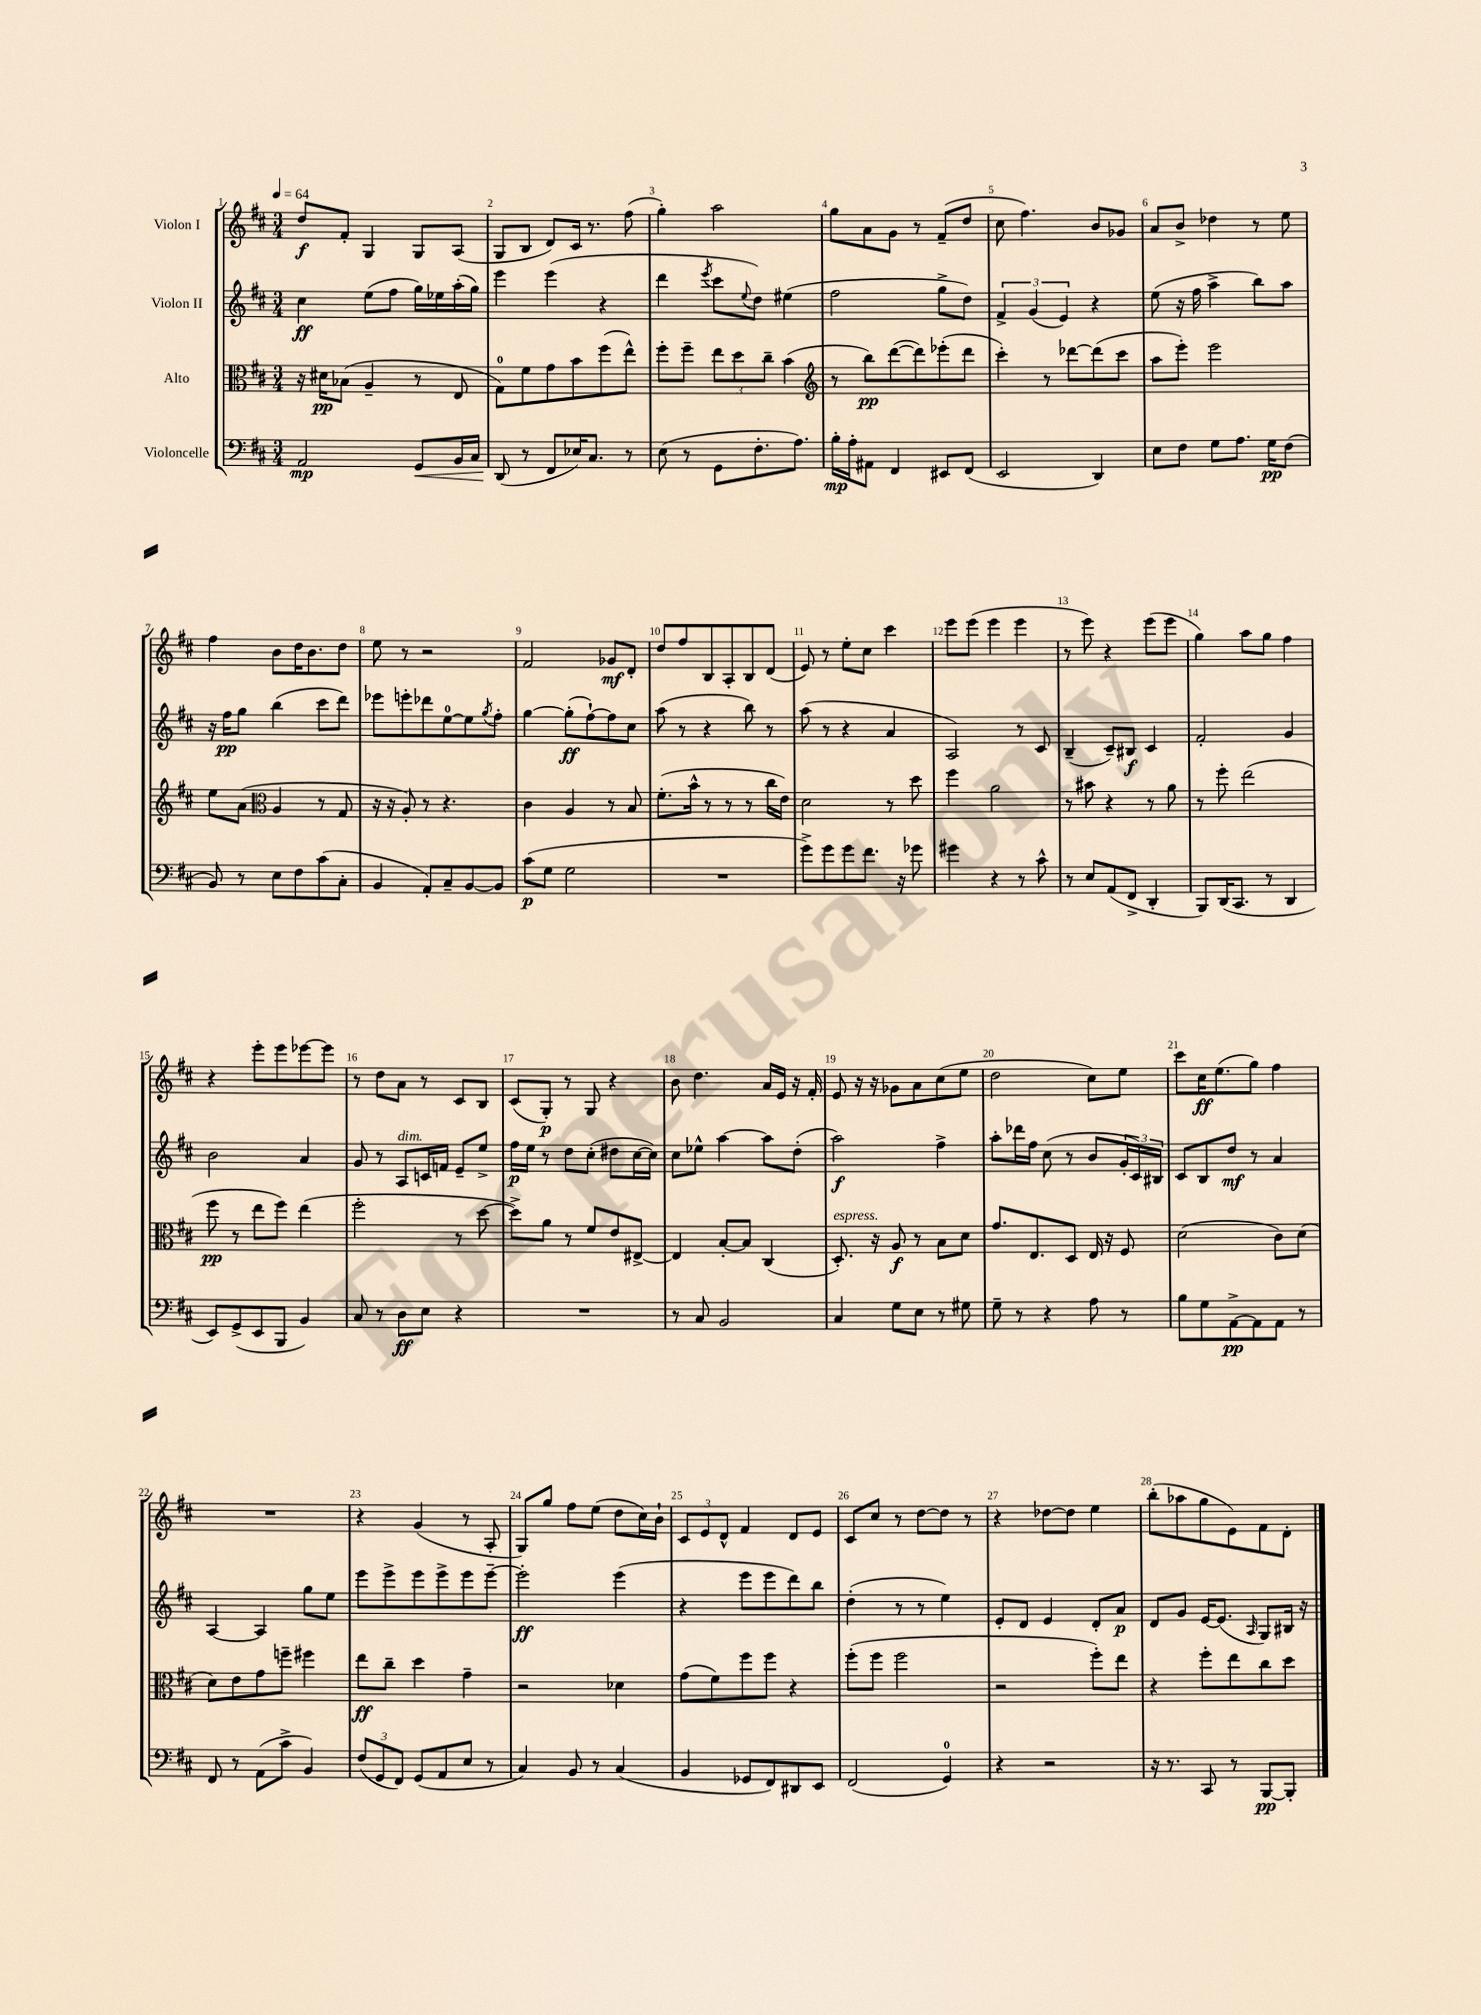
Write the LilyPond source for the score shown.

<<
\new StaffGroup <<
\new Staff = "s0" \with { instrumentName = "Violon I" } {
    \clef treble \key d \major \numericTimeSignature \time 3/4 \tempo 4 = 64
    d''8\f fis'8-. g4 g8 a8( |
    g8 b8 d'8) cis'16 r8. fis''8( |
    g''4-.) a''2 |
    g''8 a'8 g'8 r8 fis'8--( d''8 |
    cis''8 fis''4.) b'8 ges'8 |
    a'8 b'8-> des''4 r8 e''8 |
    fis''4 b'8 d''16 b'8. d''8 |
    e''8 r8 r2 |
    fis'2 ges'8\mf d'8-. |
    d''8 fis''8 b8 a8-. b8 d'8( |
    e'8) r8 e''8-. cis''8 cis'''4 |
    e'''8 e'''8( e'''4 e'''4 |
    r8 e'''8) r4 e'''8( e'''8 |
    g''4) a''8 g''8 fis''4 |
    r4 e'''8-. e'''8 ees'''8~ ees'''8 |
    r8 d''8 a'8 r8 cis'8 b8 |
    cis'8( g8-.\p) r8 g8 r4 |
    b'8 d''4. a'16 e'16 r16 fis'16-. |
    e'8 r16 r16 ges'8 a'8 cis''8( e''8 |
    d''2 cis''8) e''8 |
    cis'''8 cis''16\ff e''8.( g''8) fis''4 |
    R2. |
    r4 g'4( r8 a8-. |
    g8) g''8 fis''8 e''8( d''8 cis''16) b'16-! |
    \tuplet 3/2 { cis'8 e'8 d'8-^ } fis'4 d'8 e'8 |
    cis'8 cis''8 r8 d''8~ d''8 r8 |
    r4 des''8~ des''8 e''4 |
    b''8-.( aes''8 g''8 e'8) fis'8 d'8-. \bar "|." |
}
\new Staff = "s1" \with { instrumentName = "Violon II" } {
    \clef treble \key d \major \numericTimeSignature \time 3/4
    cis''4\ff e''8( fis''8 g''16) ees''16 a''16-.( g''16) |
    e'''4 e'''4( r4 |
    d'''4 \acciaccatura { e'''8 } cis'''8 \appoggiatura { e''8 } d''8) eis''4( |
    fis''2 g''8-> d''8) |
    \tuplet 3/2 { fis'4-> g'4( e'4) } r4 |
    e''8( r16 fis''16 a''4-> b''8) a''8 |
    r16 fis''16\pp g''8 b''4( cis'''8 d'''8) |
    ees'''8 e'''8-. des'''8 e''8-0~ e''8 \acciaccatura { g''8 } fis''8-. |
    g''4~ g''8-.\ff( fis''8~-!) fis''8 cis''8 |
    a''8( r8 r4 b''8) r8 |
    a''8( r8 r4 a'4 |
    a2) r8 cis'8 |
    b4--( cis'8--) bis8\f cis'4 |
    fis'2-. g'4 |
    b'2 a'4 |
    g'8 r8 a8^\markup { \italic "dim." } c'16 f'16 e'8-- e''8-> |
    fis''16\p e''16 r8 d''8 cis''8-.( dis''8 cis''16~ cis''16) |
    cis''8 ees''8-^ a''4~ a''8 d''8-.( |
    a''2\f) fis''4-> |
    a''8-. des'''16 fis''16 cis''8( r8 b'8 \tuplet 3/2 { g'16-. cis'16) bis16 } |
    cis'8 b8 d''8\mf r8 a'4 |
    a4~ a4 g''8 e''8 |
    e'''8 e'''8-> e'''8 e'''8-> e'''8 e'''8~-- |
    e'''2-.\ff e'''4( |
    r4 e'''8 e'''8 d'''8) b''8 |
    d''4-.( r8 r8 e''4) |
    e'8-. d'8 e'4 d'8-. a'8\p |
    d'8 g'8 e'16~ e'8.( \grace { a16 } g8) bis16 r16 \bar "|." |
}
\new Staff = "s2" \with { instrumentName = "Alto" } {
    \clef alto \key d \major \numericTimeSignature \time 3/4
    r16 dis'16\pp bes8( a4-- r8 e8 |
    g8-0) fis'8 g'8 b'8 fis''8( e''8-^) |
    fis''8-. fis''8-- \tuplet 3/2 { e''8 d''8 cis''8-- } b'4( |
    \clef treble r8 b''8\pp) d'''8~( d'''8) ees'''8-.( d'''8 |
    cis'''4-.) r8 des'''8~ des'''8( cis'''8 |
    a''8 e'''8-.) e'''2 |
    e''8 a'8( \clef alto a4 r8 g8 |
    r16 r16 a8-.) r8 r4. |
    cis'4 a4 r8 b8 |
    fis'8.-.( b'16-^ r8 r8 r8 cis''16 e'16) |
    d'2 r8 d''8 |
    fis''4 a'2 |
    r8 bis'8 r4 r8 a'8 |
    r8 fis''8-. e''2( |
    fis''8\pp r8 e''8 fis''8) e''4( |
    fis''2-. r8 d''8~ |
    d''8->) a'8 r8 fis'8 e'8 eis8~-> |
    eis4 b8~-. b8 cis4( |
    d8.-.^\markup { \italic "espress." }) r16 a8\f r8 b8 d'8 |
    g'8. e8. d8 e16 r16 fis8 |
    d'2( cis'8) d'8( |
    d'8) e'8 g'8 f''8-- fis''4 |
    e''8\ff cis''8-- d''4 g'4-- |
    r2 des'4 |
    g'8( fis'8) fis''8 fis''8 r4 |
    fis''8-.( fis''8 fis''2 |
    r2 fis''8-.) e''8 |
    r4 fis''8-. e''8 cis''8 d''8 \bar "|." |
}
\new Staff = "s3" \with { instrumentName = "Violoncelle" } {
    \clef bass \key d \major \numericTimeSignature \time 3/4
    a,2\mp g,8\< b,16 cis16 |
    d,8\!( r8 fis,8 ees16) cis8. r8 |
    e8( r8 g,8 fis8.-. a8.) |
    b16-.\mp a16-. ais,8 fis,4 eis,8 fis,8( |
    e,2 d,4) |
    e8 fis8 g8 a8. g16\pp fis8( |
    b,8) r8 e8 fis8 cis'8( cis8-. |
    b,4 a,8-.) cis8-- b,8~ b,8 |
    cis'8\p( g8 g2 |
    R2. |
    g'8->) g'8 g'8 fis'8. r16 ges'8 |
    gis'4 r4 r8 cis'8-^ |
    r8 e8 a,8( fis,8-> d,4-. |
    b,,8) d,16( cis,8. r8 d,4 |
    e,8) g,8->( e,8 b,,8 b,4) |
    cis8 r8 d8\ff e8 r4 |
    R2. |
    r8 cis8 b,2 |
    cis4 g8 e8 r8 gis8 |
    g8-- r8 r4 a8 r8 |
    b8 g8 a,8~->\pp a,8 a,8 r8 |
    fis,8 r8 a,8( cis'8-> b,4) |
    \tuplet 3/2 { fis8( g,8 fis,8) } g,8( a,8 e8 r8 |
    cis4) b,8 r8 cis4( |
    b,4 ges,8 fis,8) dis,8 e,8 |
    fis,2( g,4-0) |
    r4 r2 |
    r16 r8. cis,8 r8 b,,8~\pp b,,8-. \bar "|." |
}
>>
>>
\layout { \context { \Score \override BarNumber.break-visibility = ##(#f #t #t) barNumberVisibility = #all-bar-numbers-visible } }
